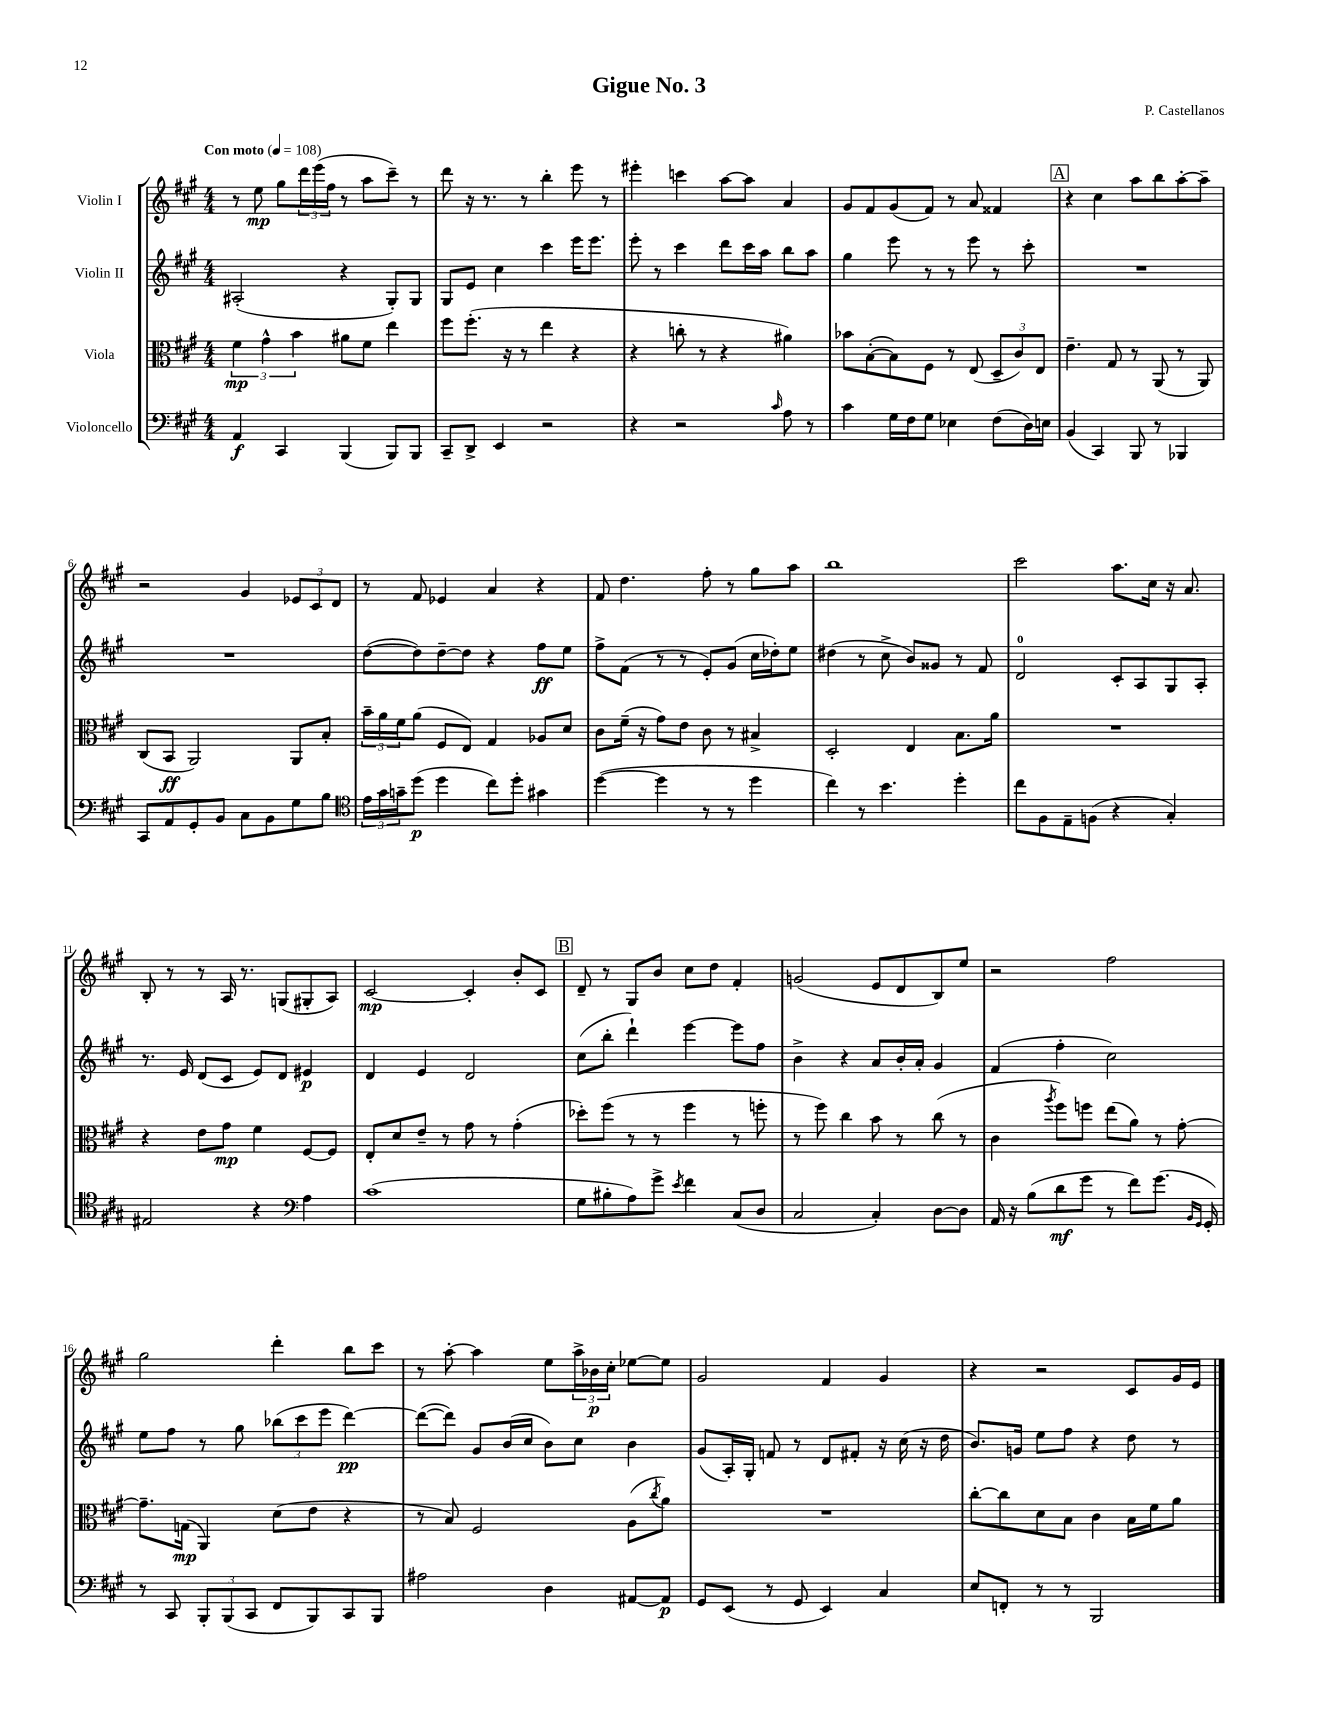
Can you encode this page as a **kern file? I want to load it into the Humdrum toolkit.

**kern	**kern	**kern	**kern
*staff4	*staff3	*staff2	*staff1
*clefF4	*clefC3	*clefG2	*clefG2
*k[f#c#g#]	*k[f#c#g#]	*k[f#c#g#]	*k[f#c#g#]
*M4/4	*M4/4	*M4/4	*M4/4
*MM108	*MM108	*MM108	*MM108
4AA	6f#	(2A#'	8r
.	.	.	8ee
.	6g#^^	.	.
4CC#	.	.	8gg#
.	6b	.	.
.	.	.	24ddd
.	.	.	(24eee
.	.	.	24ff#
(4BBB	8a#	4r	8r
.	8f#	.	8aa
8BBB)	4ee	8G#')	8ccc#~)
8BBB	.	8G#	8r
=	=	=	=
8CC#~	8ff#	8G#	8ddd
8DD^	(8.ff#'	8e	16r
.	.	.	8.r
4EE	.	4cc#	.
.	16r	.	.
.	8r	.	8r
2r	4ee	4ccc#	4bb'
.	4r	16eee	8eee
.	.	8.eee	.
.	.	.	8r
=	=	=	=
4r	4r	8eee'	4eee#'
.	.	8r	.
2r	8cc'	4ccc#	4ccc
.	8r	.	.
.	4r	8ddd	[8aa
.	.	16ccc#	8aa]
.	.	16aa	.
16qqc#	.	.	.
8A	4a#)	8bb	4a
8r	.	8aa	.
=	=	=	=
4c#	8b-	4gg#	8g#
.	([8B'	.	8f#
16G#	8B])	8eee	(8g#
16F#	.	.	.
8G#	8F#	8r	8f#)
4E-	8r	8r	8r
.	(8E	8eee	8a
(8F#	12D~	8r	4f##
.	12c#)	.	.
16D)	.	8ccc#'	.
.	12E	.	.
16E	.	.	.
=	=	=	=
(4BB	4.e~	1r	4r
4CC#)	.	.	4cc#
.	8G#	.	.
8BBB	8r	.	8aa
8r	(8AA	.	8bb
4BBB-	8r	.	[8aa'
.	8AA)	.	8aa~]
=	=	=	=
8CC#	(8C#	1r	2r
8AA	8BB	.	.
8GG#'	2AA)	.	.
8BB	.	.	.
8C#	.	.	4g#
8BB	.	.	.
8G#	8AA	.	12e-
.	.	.	12c#
8B	8B'	.	.
.	.	.	12d
=	=	=	=
*clefC4	*	*	*
24e	24b~	([8dd	8r
24g#	24a	.	.
24g~	24f#	.	.
(8dd	(8a	8dd])	8f#
4dd	8F#	[8dd~	4e-
.	8E)	8dd]	.
8cc#)	4G#	4r	4a
8dd'	.	.	.
4g#	8A-	8ff#	4r
.	8d	8ee	.
=	=	=	=
([4dd	8c#	8ff#^	8f#
.	(16f#~	(8f#	4.dd
.	16r	.	.
4dd]	8g#)	8r	.
.	8e	8r	.
8r	8c#	8e')	8ff#'
8r	8r	(8g#	8r
4dd	4B#^	16cc#	8gg#
.	.	16dd-')	.
.	.	8ee	8aa
=	=	=	=
4cc#)	2D'	(4dd#	1bb
8r	.	8r	.
4.b	.	8cc#^	.
.	4E	8b)	.
.	.	8g##	.
4dd'	8.B	8r	.
.	.	8f#	.
.	16a	.	.
=	=	=	=
8cc#	1r	2d	2ccc#
8F#	.	.	.
8E~	.	.	.
(8F	.	.	.
4r	.	8c#'	8.aa
.	.	8A	.
.	.	.	16cc#
4G#')	.	8G#	16r
.	.	.	8.a
.	.	8A'	.
=	=	=	=
2E#	4r	8.r	8B'
.	.	.	8r
.	.	16e	.
.	8e	(8d	8r
.	8g#	8c#	16A
.	.	.	8.r
4r	4f#	8e)	.
.	.	8d	(8G
*clefF4	*	*	*
4A	[8F#	4e#	8G#'
.	8F#]	.	8A)
=	=	=	=
(1c#	8E'	4d	[2c#
.	8d	.	.
.	8e~	4e	.
.	8r	.	.
.	8g#	2d	4c#']
.	8r	.	.
.	(4g#'	.	8b'
.	.	.	8c#
=	=	=	=
8G#	8dd-')	(8cc#	8d~
8B#'	(8ff#	8bb'	8r
8A)	8r	4ddd`)	8G#
8g#^	8r	.	8b
8qe	.	.	.
4f#	4ff#	[4eee	8cc#
.	.	.	8dd
(8C#	8r	8eee]	4f#'
8D	8ff'	8ff#	.
=	=	=	=
2C#	8r	4b^	(2g
.	8ff#)	.	.
.	4cc#	4r	.
4C#')	8b	8a	8e
.	8r	16b'	8d
.	.	16a'	.
[8D	(8cc#	4g#	8B)
8D]	8r	.	8ee
=	=	=	=
16AA	4c#	(4f#	2r
16r	.	.	.
(8B	.	.	.
.	8qaa	.	.
8d	8ff#)	4ff#'	.
8g#	8ff	.	.
8r	(8ee	2cc#)	2ff#
8f#)	8a)	.	.
(8.g#	8r	.	.
.	[8g#'	.	.
16qqBB	.	.	.
16qqGG#	.	.	.
16GG#')	.	.	.
=	=	=	=
8r	8.g#~]	8ee	2gg#
8CC#	.	8ff#	.
.	(16G	.	.
12BBB'	4AA)	8r	.
(12BBB	.	.	.
.	.	8gg#	.
12CC#	.	.	.
8FF#	(8d	(12bb-	4ddd'
.	.	12ccc#	.
8BBB)	8e	.	.
.	.	12eee	.
8CC#	4r	[4ddd)	8bb
8BBB	.	.	8ccc#
=	=	=	=
2A#	8r	(8ddd_	8r
.	8B)	8ddd])	[8aa'
.	2F#	8g#	4aa]
.	.	(16b	.
.	.	16cc#	.
4D	.	8b)	8ee
.	.	8cc#	24aa^
.	.	.	24b-
.	.	.	24cc#'
[8AA#	(8A	4b	[8ee-
.	8qcc#	.	.
8AA#]	8a)	.	8ee-]
=	=	=	=
8GG#	1r	(8g#	2g#
(8EE	.	16A')	.
.	.	16G#'	.
8r	.	8f	.
8GG#	.	8r	.
4EE)	.	8d	4f#
.	.	8f#'	.
4C#	.	16r	4g#
.	.	(16cc#	.
.	.	16r	.
.	.	16dd	.
=	=	=	=
8E	[8cc#'	8.b)	4r
8FF'	8cc#]	.	.
.	.	16g	.
8r	8d	8ee	2r
8r	8B	8ff#	.
2BBB	4c#	4r	.
.	16B	8dd	8c#
.	16f#	.	.
.	8a	8r	16g#
.	.	.	16e
==	==	==	==
*-	*-	*-	*-
